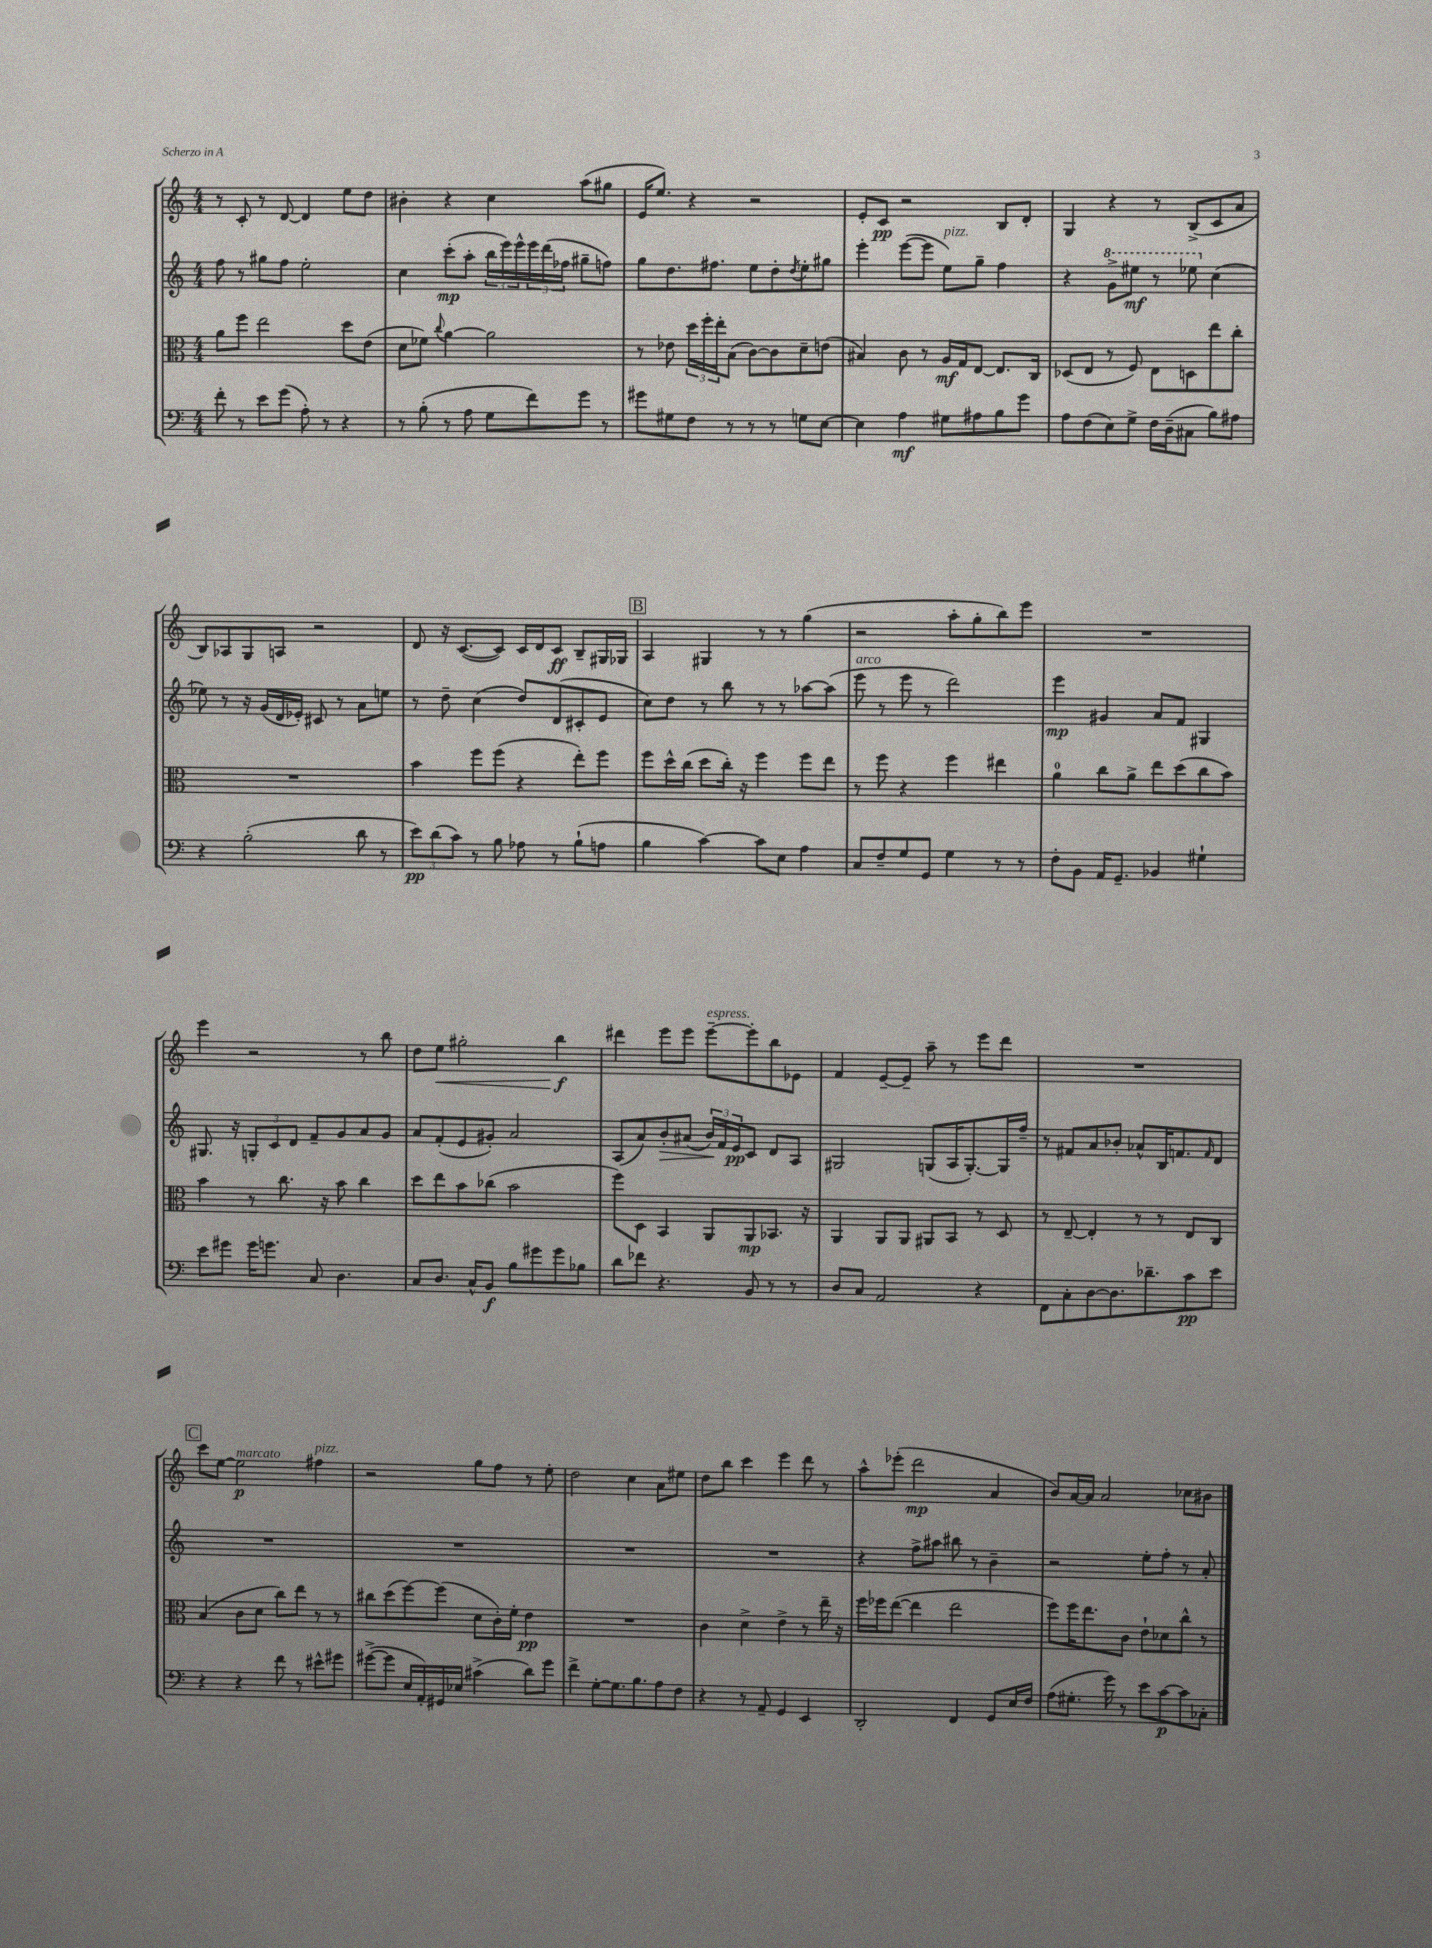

**kern	**dynam	**kern	**dynam	**kern	**dynam	**kern	**dynam
*part4	*part4	*part3	*part3	*part2	*part2	*part1	*part1
*staff4	*staff4	*staff3	*staff3	*staff2	*staff2	*staff1	*staff1
*clefF4	*	*clefC3	*	*clefG2	*	*clefG2	*
*k[]	*	*k[]	*	*k[]	*	*k[]	*
*M4/4	*	*M4/4	*	*M4/4	*	*M4/4	*
=30	=30	=30	=30	=30	=30	=30	=30
8f'\	.	8a\L	.	8ff\	.	8r	.
8r	.	8ff\J	.	8r	.	8c'/	.
8e\L	.	2ee\	.	8gg#X\L	.	8r	.
(8g\J	.	.	.	8ff\J	.	[8d/	.
8A'\)	.	.	.	2ee'\	.	4d/]	.
8r	.	.	.	.	.	.	.
4r	.	8dd\L	.	.	.	8ee\L	.
.	.	(8e\J	.	.	.	8dd\J	.
=31	=31	=31	=31	=31	=31	=31	=31
8r	.	8d\L	.	4cc\	.	4b#X'\	.
(8B'\	.	8f-X\J)	.	.	.	.	.
.	.	8qqcc/	.	.	.	.	.
8r	.	[4a\	.	(8ccc'\L	mp	4r	.
8A\	.	.	.	8aa'\J	.	.	.
8G\L	.	2a\]	.	24bb\LL	.	4cc\	.
.	.	.	.	24eee\)	.	.	.
.	.	.	.	24eee^^\	.	.	.
8f\)	.	.	.	24eee\	.	.	.
.	.	.	.	(24ddd\	.	.	.
.	.	.	.	24ff-X\JJ	.	.	.
8g\J	.	.	.	8gg#X~\L	.	(8aa\L	.
8r	.	.	.	8ffn\J)	.	8gg#X\J	.
=32	=32	=32	=32	=32	=32	=32	=32
8g#X\L	.	8r	.	8gg\L	.	16e/KL	.
.	.	.	.	.	.	8.ee/J)	.
8G#X\	.	8e-X\	.	8.dd\	.	.	.
8F\J	.	24dd\LL	.	.	.	4r	.
.	.	24ff'\	.	.	.	.	.
.	.	.	.	8.ff#X\J	.	.	.
.	.	24ee'\J	.	.	.	.	.
8r	.	(8B\J	.	.	.	.	.
8r	.	[8c\L)	.	8ee\L	.	2r	.
8r	.	8c\]	.	8dd'\	.	.	.
.	.	.	.	8qdd/	.	.	.
8Gn\L	.	8d~\	.	8ee'\	.	.	.
[8E\J	.	(8en\J	.	8gg#X\J	.	.	.
=33	=33	=33	=33	=33	=33	=33	=33
4E\]	.	4B#X/)	.	4eee'\	.	8e'/L	.
.	.	.	.	.	.	8c/J	pp
4A\	mf	8c\	.	([8eee\L	.	2r	.
.	.	8r	.	8eee\J]	.	.	.
!	!	!	!	!LO:TX:a:i:t=pizz.	!	!	!
8G#X\L	.	16A/LL	mf	8ee\L)	.	.	.
.	.	16G/J	.	.	.	.	.
8A#X\	.	[8E/J	.	8gg~\J	.	.	.
8B\	.	8.E/L]	.	4ff\	.	8B/L	.
8g\J	.	.	.	.	.	8d'/J	.
.	.	16C/Jk	.	.	.	.	.
=34	=34	=34	=34	=34	=34	=34	=34
8A\L	.	(8D-X/L	.	4r	.	4G/	.
(8F\	.	8E/J	.	.	.	.	.
*	*	*	*	*8va	*	*	*
8E\)	.	8r	.	8gg^\L	.	4r	.
8G^\J	.	8F/)	.	8eee#X\J	mf	.	.
16F\LL	.	8E\L	.	8r	.	8r	.
(16D~\J	.	.	.	.	.	.	.
8C#X\J	.	8Dn\	.	8eee-X\	.	(8B^/L	.
*	*	*	*	*X8va	*	*	*
8B\L)	.	8ee\	.	(4cc\	.	8c/	.
8A#X\J	.	8cc'\J	.	.	.	8a/J	.
!!LO:LB:g=z
=35	=35	=35	=35	=35	=35	=35	=35
4r	.	1r	.	8ee-X\)	.	8B/L)	.
.	.	.	.	8r	.	8A-X/	.
(2B'\	.	.	.	16r	.	8G/	.
.	.	.	.	(16g/LL	.	.	.
.	.	.	.	16d/	.	8An/J	.
.	.	.	.	16e-X'/JJ)	.	.	.
.	.	.	.	8c#X/	.	2r	.
.	.	.	.	8r	.	.	.
8d\	.	.	.	8a\L	.	.	.
8r	.	.	.	8een\J	.	.	.
=36	=36	=36	=36	=36	=36	=36	=36
12e\L)	pp	4b\	.	8r	.	8d/	.
(12d\	.	.	.	.	.	.	.
.	.	.	.	8dd~\	.	16r	.
12c\J)	.	.	.	.	.	.	.
.	.	.	.	.	.	([8.c/L	.
8r	.	8ff\L	.	(4cc\	.	.	.
8B\	.	(8ff\J	.	.	.	8c/J])	.
8A-X\	.	4r	.	8dd/L)	.	16c/LL	.
.	.	.	.	.	.	16d/J	.
8r	.	.	.	(8d/	.	8c/J	ff
(8B`\L	.	8ee'\L)	.	8c#X'/	.	8B~/L	.
8An\J	.	8ff\J	.	8e/J	.	16G#X/L	.
.	.	.	.	.	.	16G-X/JJ	.
!!LO:REH:place=s1:t=B
=37	=37	=37	=37	=37	=37	=37	=37
4B\	.	8ff\L	.	8cc\L)	.	4A/	.
.	.	16dd^^\L	.	8dd\J	.	.	.
.	.	(16cc\JJ	.	.	.	.	.
[4c\)	.	8dd\L	.	8r	.	4G#X/	.
.	.	16cc'\Jk)	.	8bb\	.	.	.
.	.	16r	.	.	.	.	.
8c\L]	.	4ff\	.	8r	.	8r	.
8E\J	.	.	.	8r	.	8r	.
4A\	.	8ff\L	.	[8aa-X\L	.	(4gg\	.
.	.	8ee\J	.	(8aa-\J]	.	.	.
=38	=38	=38	=38	=38	=38	=38	=38
!	!	!	!	!LO:TX:a:i:t=arco	!	!	!
8C/L	.	8r	.	8eee\	.	2r	.
8F~/	.	8ff\	.	8r	.	.	.
8G/	.	4r	.	8eee\	.	.	.
8GG/J	.	.	.	8r	.	.	.
4G\	.	4ff\	.	2ddd\)	.	8aa'\L	.
.	.	.	.	.	.	8gg'\	.
8r	.	4ee#X\	.	.	.	8bb\)	.
8r	.	.	.	.	.	8eee\J	.
=39	=39	=39	=39	=39	=39	=39	=39
8F'\L	.	4a\	.	4eee\	mp	1r	.
8BB\J	.	.	.	.	.	.	.
16AA/KL	.	8cc\L	.	4g#X/	.	.	.
8.GG~/J	.	.	.	.	.	.	.
.	.	8a^\J	.	.	.	.	.
4BB-X/	.	8ee\L	.	8a/L	.	.	.
.	.	(8dd\	.	8f/J	.	.	.
4G#X`\	.	8cc\	.	4G#X/	.	.	.
.	.	8b\J)	.	.	.	.	.
!!LO:LB:g=z
=40	=40	=40	=40	=40	=40	=40	=40
8e\L	.	4b\	.	8.G#X/	.	4eee\	.
8g#X\J	.	.	.	.	.	.	.
.	.	.	.	16r	.	.	.
16g#\KL	.	8r	.	12Gn'/L	.	2r	.
8.gn\J	.	.	.	.	.	.	.
.	.	.	.	12c/	.	.	.
.	.	8.cc\	.	.	.	.	.
.	.	.	.	12d/J	.	.	.
8C/	.	.	.	8f~/L	.	.	.
.	.	16r	.	.	.	.	.
4.D\	.	8b\	.	8g/	.	.	.
.	.	4cc\	.	8a/	.	8r	.
.	.	.	.	8g/J	.	8bb\	.
=41	=41	=41	=41	=41	=41	=41	=41
8C/L	.	8dd\L	.	8a/L	.	8dd\L	.
!	!	!	!	!	!	!	!LO:HP:b
8.D/J	.	8ee\	.	(8f'/	.	8ee\J	<
.	.	8b\	.	8e/	.	2gg#X'\	.
16C^^/KL	.	.	.	.	.	.	.
8BB/J	f	(8cc-X\J	.	8g#X'/J)	.	.	.
8B\L	.	2b\	.	2a/	.	.	.
8g#X\	.	.	.	.	.	.	.
8g#\	.	.	.	.	.	4bb\	f
8B-X\J	.	.	.	.	.	.	.
.	.	.	.	.	.	.	[
=42	=42	=42	=42	=42	=42	=42	=42
8d\L	.	8ff\L)	.	(8A/L	.	4ddd#X\	.
8f-X\J	.	8D\J	.	8a/)	.	.	.
!	!	!	!	!	!LO:HP:b	!	!
4.r	.	4BB/	.	8b'/	>	8eee\L	.
.	.	.	.	(8a#X/J	.	8eee\J	.
!	!	!	!	!	!	!LO:TX:a:i:t=espress.	!
.	.	8AA/L	.	24b/LL)	.	[8eee~\L	.
.	.	.	.	24f/	]	.	.
.	.	.	.	24e/J	pp	.	.
8BB/	.	8AA/	mp	8c/J	.	8eee'\]	.
8r	.	8.BB-X/J	.	8d/L	.	8bb\	.
8r	.	.	.	8A/J	.	8e-X\J	.
.	.	16r	.	.	.	.	.
=43	=43	=43	=43	=43	=43	=43	=43
8D/L	.	4AA/	.	2G#X/	.	4f/	.
8C/J	.	.	.	.	.	.	.
2AA/	.	8AA/L	.	.	.	[8e~/L	.
.	.	8AA/J	.	.	.	8e~/J]	.
.	.	8AA#X/L	.	(8Gn/L	.	8aa~\	.
.	.	8BB/J	.	16A/K	.	8r	.
.	.	.	.	[8.G'/)	.	.	.
4r	.	8r	.	.	.	8eee\L	.
.	.	8D/	.	16G/L]	.	8ddd\J	.
.	.	.	.	16ff~/JJ	.	.	.
=44	=44	=44	=44	=44	=44	=44	=44
8FF\L	.	8r	.	8r	.	1r	.
8C'\	.	[8E~/	.	8f#X/L	.	.	.
[8D\	.	4E'/]	.	8a/	.	.	.
8.D\]	.	.	.	8b-X'/J	.	.	.
.	.	8r	.	8a-X^^/L	.	.	.
8.d-X~\	.	.	.	.	.	.	.
.	.	8r	.	16B/K	.	.	.
.	.	.	.	8.fn/	.	.	.
8c\	pp	8E/L	.	.	.	.	.
.	.	.	.	16qqf/	.	.	.
8e\J	.	8C/J	.	8d/J	.	.	.
!!LO:LB:g=z
!!LO:REH:place=s1:t=C
=45	=45	=45	=45	=45	=45	=45	=45
4r	.	(4B/	.	1r	.	8ccc\L	.
.	.	.	.	.	.	[8ee\J	.
!	!	!	!	!	!	!LO:TX:a:i:t=marcato	!
4r	.	8c\L	.	.	.	2ee\]	p
.	.	8d\J	.	.	.	.	.
8f\	.	8cc\L)	.	.	.	.	.
8r	.	8ee\J	.	.	.	.	.
!	!	!	!	!	!	!LO:TX:a:i:t=pizz.	!
8e#X^^\L	.	8r	.	.	.	4ff#X\	.
8g#X\J	.	8r	.	.	.	.	.
=46	=46	=46	=46	=46	=46	=46	=46
([8g#X^\L	.	8cc#X\L	.	1r	.	2r	.
8g#\J]	.	(8dd\	.	.	.	.	.
16E/LL	.	[8ff\)	.	.	.	.	.
16AA'/)	.	.	.	.	.	.	.
16GG#X/	.	(8ff\J]	.	.	.	.	.
16E-X/JJ	.	.	.	.	.	.	.
(4c#X^\	.	8d\L	.	.	.	8gg\L	.
.	.	16c'\L)	.	.	.	8ff\J	.
.	.	16f'\JJ	.	.	.	.	.
8d\L)	.	4e\	pp	.	.	8r	.
8g#\J	.	.	.	.	.	8ee'\	.
=47	=47	=47	=47	=47	=47	=47	=47
4f^\	.	1r	.	1r	.	2dd\	.
[8G'\L	.	.	.	.	.	.	.
8.G\]	.	.	.	.	.	.	.
.	.	.	.	.	.	4cc\	.
8.B\	.	.	.	.	.	.	.
8A\	.	.	.	.	.	8a\L	.
8F\J	.	.	.	.	.	8ee#X\J	.
=48	=48	=48	=48	=48	=48	=48	=48
4r	.	4c\	.	1r	.	8dd\L	.
.	.	.	.	.	.	8bb\J	.
8r	.	4d^\	.	.	.	4ccc\	.
8AA~/	.	.	.	.	.	.	.
4GG/	.	4e^\	.	.	.	4eee\	.
4EE/	.	8r	.	.	.	8ddd\	.
.	.	16ee~\	.	.	.	8r	.
.	.	16r	.	.	.	.	.
=49	=49	=49	=49	=49	=49	=49	=49
2DD'/	.	16ff\LL	.	4r	.	8aa^^\L	.
.	.	16ff-X\J	.	.	.	.	.
.	.	([8ee\J	.	.	.	(8eee-X'\J	.
.	.	4ee\]	.	8ff^\L	.	2ddd\	mp
.	.	.	.	8aa#X\J	.	.	.
4FF/	.	2ee\	.	8bb#X\	.	.	.
.	.	.	.	8r	.	.	.
8GG/L	.	.	.	4b~\	.	4a/	.
16E/L	.	.	.	.	.	.	.
16F/JJ	.	.	.	.	.	.	.
=50	=50	=50	=50	=50	=50	=50	=50
(8A\L	.	8ff\L)	.	2r	.	8b/L)	.
8.G#X'\J	.	16ff\K	.	.	.	[16a/L	.
.	.	8.ee\	.	.	.	16a/JJ]	.
.	.	.	.	.	.	2a/	.
16g\)	.	.	.	.	.	.	.
8r	.	8c\J	.	.	.	.	.
8e\L	.	8e`\L	.	8ee'\L	.	.	.
[8c\	p	8d-X\	.	8ff'\J	.	.	.
8c\]	.	8cc^^\J	.	8r	.	8cc-X\L	.
8C-X'\J	.	8r	.	8a'/	.	8b#X\J	.
==	==	==	==	==	==	==	==
*-	*-	*-	*-	*-	*-	*-	*-
